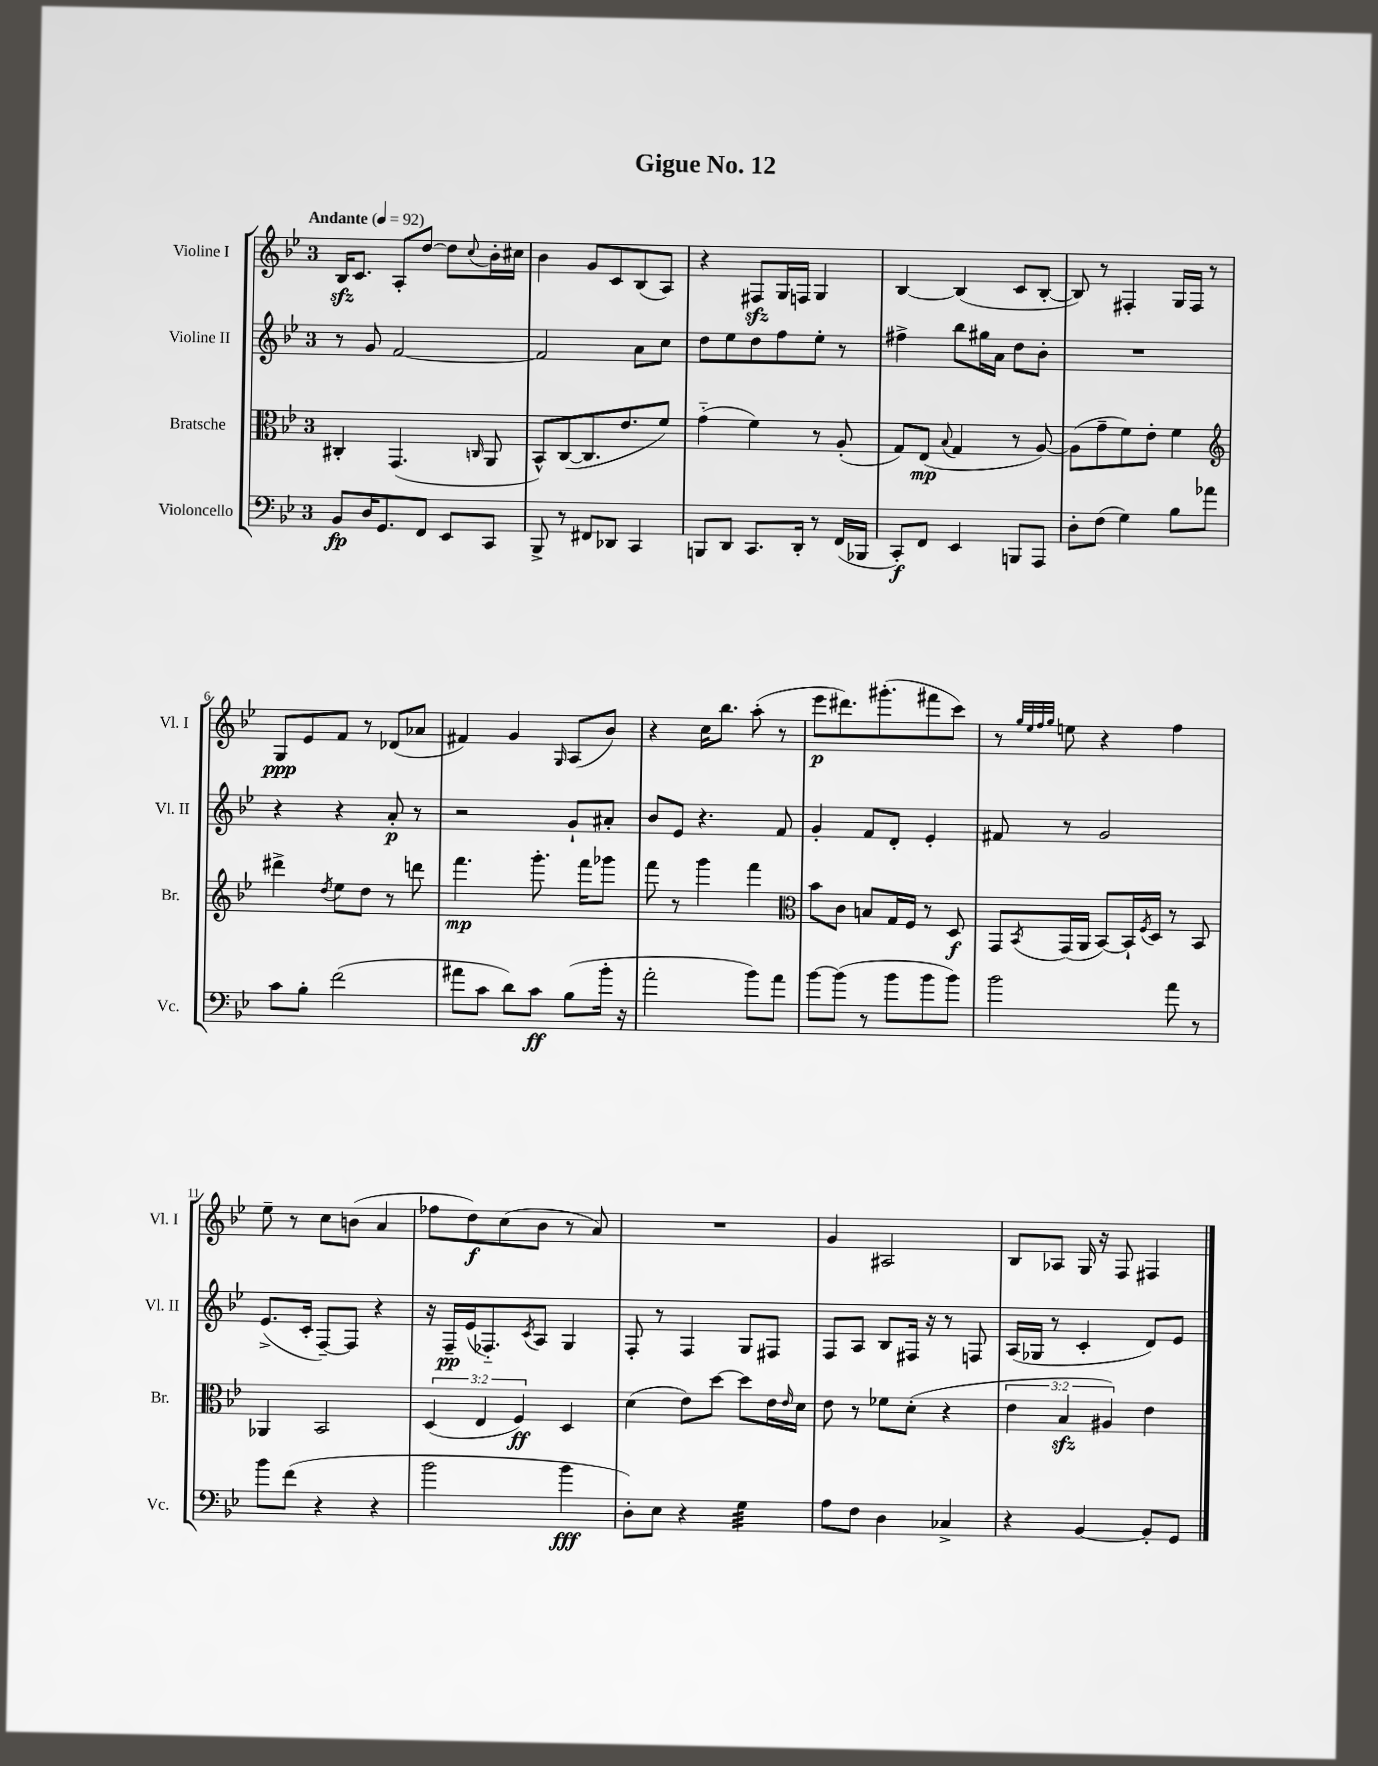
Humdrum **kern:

**kern	**kern	**kern	**kern
*staff4	*staff3	*staff2	*staff1
*clefF4	*clefC3	*clefG2	*clefG2
*k[b-e-]	*k[b-e-]	*k[b-e-]	*k[b-e-]
*M3/4	*M3/4	*M3/4	*M3/4
*MM92	*MM92	*MM92	*MM92
8BB-	4C#'	8r	16B-
.	.	.	8.c
16D	.	8g	.
8.GG	.	.	.
.	(4.GG	[2f	8A'
8FF	.	.	[8dd
8EE-	.	.	8dd]
.	16qqC	.	8qqcc
8CC	8AA	.	16b-'
.	.	.	16cc#
=	=	=	=
8BBB-^	8BB-^^)	2f]	4b-
8r	([8C	.	.
8FF#	8.C]	.	8g
8DD-	.	.	8c
.	8.e-	.	.
4CC	.	8a	(8B-
.	8f)	8cc	8A)
=	=	=	=
8BBB	(4g'~	8dd	4r
8DD	.	8ee-	.
8.CC	4f)	8dd	8F#
.	.	8ff	16G
16DD'	.	.	16F
8r	8r	8ee-'	4G
(16FF	(8A'	8r	.
16BBB-	.	.	.
=	=	=	=
8CC')	8G)	4ff#^	[4B-
8FF	(8E-	.	.
.	8qqB-	.	.
4EE-	4G	8bb-	(4B-]
.	.	16gg#	.
.	.	16a	.
8BBB	8r	8dd	8c
8AAA	[8A)	8b-'	[8B-'
=	=	=	=
8D'	(8A]	2.r	8B-])
(8F	8g~	.	8r
4G)	8f)	.	4F#'
.	8e-'	.	.
8B-	4f	.	16G
.	.	.	16F#
8a-	.	.	8r
=	=	=	=
*	*clefG2	*	*
8c	4ddd#^	4r	8G
8B-'	.	.	8e-
.	8qdd	.	.
(2f	8ee-	4r	8f
.	8dd	.	8r
.	8r	8a'	(8d-
.	8ddd	8r	8a-
=	=	=	=
8a#	4.fff	2r	4f#)
8c	.	.	.
8d)	.	.	4g
8c	8.ggg'	.	.
.	.	.	16qqG
(8B-	.	8g`	(8A
.	16fff	.	.
16b-'	8ggg-	8a#'	8b-)
16r	.	.	.
=	=	=	=
2a'	8fff	8b-	4r
.	8r	8e-	.
.	4ggg	4.r	16cc
.	.	.	8.bb-
8b-)	4fff	.	(8aa'
8a	.	8f	8r
=	=	=	=
*	*clefC3	*	*
[8b-	8b-	4g'	8eee-
(8b-]	8c	.	8.ddd#)
8r	8B	8f	.
.	.	.	(8.ggg#'
8b-	16G	8d'	.
.	16F	.	.
8b-	8r	4e-'	8fff#
8b-)	8D	.	8ccc)
=	=	=	=
2b-	8GG	8f#	8r
.	.	.	32qqgg
.	.	.	32qqee-
.	.	.	32qqff
.	8qBB-	.	32qqgg
.	(16GG	8r	8ee
.	16AA	.	.
.	[8BB-)	2g	4r
.	16BB-`]	.	.
.	8qF	.	.
.	16D	.	.
8a	8r	.	4ff
8r	8BB-	.	.
=	=	=	=
8b-	4AA-	(8.e-^	8ee-~
(8f	.	.	8r
.	.	16c'	.
4r	2BB-	[8F~)	8cc
.	.	8F]	(8b
4r	.	4r	4a
=	=	=	=
2b-	(6D	16r	8ff-
.	.	16F~	.
.	.	(16e-	8dd)
.	6E-	.	.
.	.	8.F-'~)	.
.	.	.	(8cc
.	6F)	.	.
.	.	8qc	.
.	.	8A	8b-
4b-	4D	4G	8r
.	.	.	8a)
=	=	=	=
8D')	(4d	8F'	2.r
8E-	.	8r	.
4r	8e-)	4F	.
.	[8dd	.	.
4G	8dd]	8G	.
.	16e-	8F#	.
.	16qqe-	.	.
.	16d	.	.
=	=	=	=
8A	8e-	8F	4g
8F	8r	8A	.
4D	8f-	8B-	2A#
.	(8d'	16F#	.
.	.	16r	.
4C-^	4r	8r	.
.	.	8F	.
=	=	=	=
4r	6e-	(16A	8B-
.	.	16G-	.
.	.	8r	8A-
.	6B-	.	.
[4BB-	.	4c'	16G
.	.	.	16r
.	6A#)	.	.
.	.	.	8F
8BB-']	4e-	8d)	4F#
8GG	.	8e-	.
==	==	==	==
*-	*-	*-	*-
